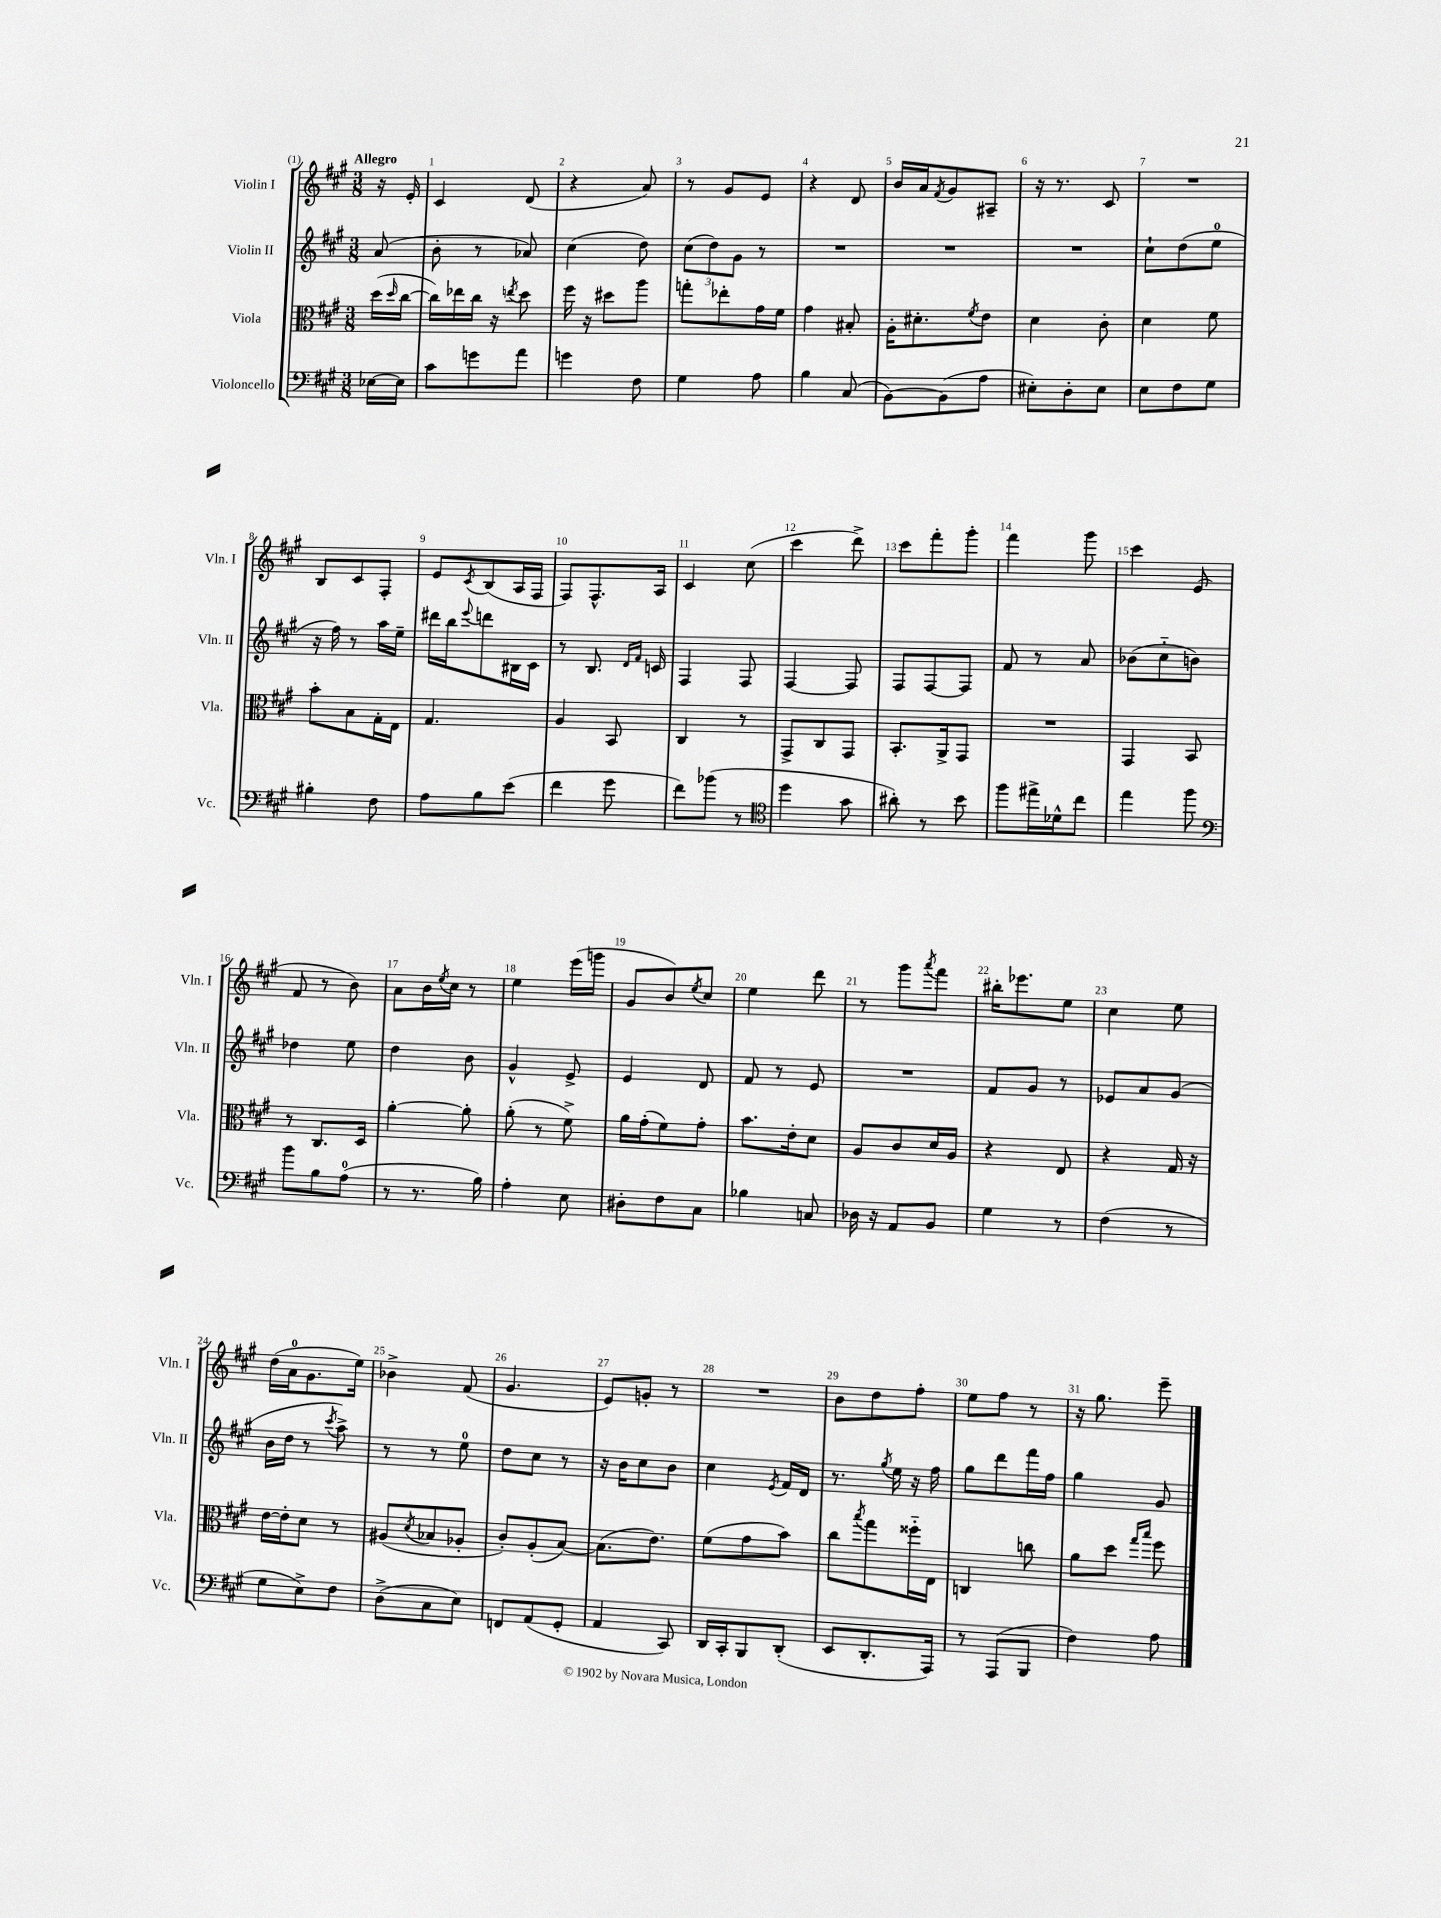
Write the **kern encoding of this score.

**kern	**kern	**kern	**kern
*staff4	*staff3	*staff2	*staff1
*clefF4	*clefC3	*clefG2	*clefG2
*k[f#c#g#]	*k[f#c#g#]	*k[f#c#g#]	*k[f#c#g#]
*M3/8	*M3/8	*M3/8	*M3/8
[16E-\LL	(16dd\LL	(8a/	16r
.	16qqdd/	.	.
16E-\]JJ	[16cc#\JJ	.	16e'/
=	=	=	=
8c#\L	16cc#\]LL)	8b'\	4c#/
.	16ee-\	.	.
8g\	16cc#\JJ	8r	.
.	16r	.	.
.	8qee/	.	.
8a\J	8dd\	8a-/)	(8d/
=	=	=	=
4g\	16ff#\	(4cc#\	4r
.	16r	.	.
.	8dd#\L	.	.
8F#\	8aa\J	8dd\)	8a/)
=	=	=	=
4G#\	8gg'\L	(12cc#\L	8r
.	.	12dd\)	.
.	8ee-'\	.	8g#/L
.	.	12g#\J	.
8A\	16g#\L	8r	8e/J
.	16f#\JJ	.	.
=	=	=	=
4B\	4g#\	4.r	4r
(8C#/	8B#'/	.	8d/
=	=	=	=
[8BB\L)	16A'\LK	4.r	16b/LL
.	8.d#'\	.	16a/J
.	.	.	8qf#/
(8BB\]	.	.	8g#/
.	8qf#/	.	.
8A\J	8e\J	.	8A#~/J
=	=	=	=
8E#'\L)	4d\	4.r	16r
.	.	.	8.r
8D'\	.	.	.
8E#\J	8c#'\	.	8c#/
=	=	=	=
8E\L	4d\	8cc#`\L	4.r
8F#\	.	(8dd\	.
8G#\J	8f#\	8ee\J	.
=	=	=	=
4B#'\	8b'\L	16r	8B/L
.	.	16ff#\)	.
.	8B\	8r	8c#/
8F#\	16G#'\L	16aa\LL	8F#'/J
.	16E\JJ	16ee~\JJ	.
=	=	=	=
8A\L	4.G#/	16ddd#\LL	8e/L
.	.	16bb\J	.
.	.	8qqeee/	8qc#/
8B\	.	8ddd\	(8B/
(8e\J	.	16B#\L	16A/L
.	.	16c#\JJ	16F#/JJ
=	=	=	=
4f#\	4A/	8r	8F#/L)
.	.	8.B/	8.F#^^/
8g#\	8BB/	.	.
.	.	16qqd/LL	.
.	.	16qqf#/JJ	.
.	.	16c/	16A/Jk
=	=	=	=
8f#\L)	4C#/	4F#/	4c#/
(8b-\J	.	.	.
8r	8r	8F#/	(8cc#\
=	=	=	=
*clefC4	*	*	*
4dd\	8GG#^/L	[4F#/	4ccc#\
.	8C#/	.	.
8g#\	8GG#/J	8F#/]	8ddd^\)
=	=	=	=
8a#'\)	8.BB'/L	8F#/L	8ccc#\L
8r	.	[8F#/	8fff#'\
.	16AA^/k	.	.
8b\	8GG#/J	8F#/]J	8ggg#'\J
=	=	=	=
8ff#\L	4.r	8f#/	4fff#\
16ee#^\L	.	8r	.
16d-^^\J	.	.	.
8cc#\J	.	8a/	8ggg#\
=	=	=	=
4ee\	4GG#/	(8b-\L	4ccc#\
.	.	8cc#'~\	.
8ff#\	8BB/	8b\J)	(8e/
=	=	=	=
*clefF4	*	*	*
8b\L	8r	4dd-\	8f#/
8B\	8.C#/L	.	8r
(8A\J	.	8ee\	8b\)
.	16D/Jk	.	.
=	=	=	=
8r	[4a'\	4dd\	8a\L
8.r	.	.	16b\L
.	.	.	8qee/
.	.	.	16cc#\JJ
.	8a'\]	8b\	8r
16B\)	.	.	.
=	=	=	=
4A'\	(8a'\	4g#^^/	4ee\
.	8r	.	.
8E\	8f#^\)	8e^/	(16eee\LL
.	.	.	16ggg\JJ
=	=	=	=
8D#'\L	16a\LL	4e/	8g#/L
.	(16g#'\J	.	.
8F#\	8f#\)	.	8b/)
.	.	.	8qee/
8C#\J	8g#'\J	8d/	8cc#/J
=	=	=	=
4B-\	8.b\L	8f#/	4ee\
.	.	8r	.
.	16e'\k	.	.
8C/	8d\J	8e/	8ddd\
=	=	=	=
16D-\	8A/L	4.r	8r
16r	.	.	.
8AA/L	8c#/	.	8ggg#\L
.	.	.	8qaaa/
8BB/J	16d/L	.	8fff#\J
.	16A/JJ	.	.
=	=	=	=
4G#\	4r	8f#/L	16bb#'\LK
.	.	.	8.eee-\
.	.	8g#/J	.
8r	8E/	8r	8ee\J
=	=	=	=
(4F#\	4r	8e-/L	4cc#\
.	.	8a/	.
8r	16G#/	(8g#/J	8ee\
.	16r	.	.
=	=	=	=
8G#\L	[16e\LL	16b\LL	(16dd\LL
.	16e'\]J	16dd\JJ	16a\J
8E^\)	8d\J	8r	8.g#\
.	.	8qccc#/	.
8F#\J	8r	8aa^\)	.
.	.	.	16ee\Jk)
=	=	=	=
(8D^\L	(8A#/L	8r	4b-^\
.	8qd/	.	.
8C#\	8B-/	8r	.
8E\J)	8A-'/J	8ee\	(8f#/
=	=	=	=
8FF/L	8c#'/L)	8dd\L	4.g#/
(8AA/	(8A'/	8cc#\J	.
8GG#'/J	[8B/J)	8r	.
=	=	=	=
4AA/	(8.B\]L	16r	8e/L)
.	.	16b\LK	.
.	.	8cc#\	8g'/J
.	8.e\J)	.	.
8CC#/)	.	8b\J	8r
=	=	=	=
16DD/LL	(8f#\L	4cc#\	4.r
16CC#'/J	.	.	.
8BBB/	8g#\	.	.
.	.	8qe/	.
(8DD'/J	8b\J)	16f#/LL	.
.	.	16d/JJ	.
=	=	=	=
8EE/L	8cc#\L	8.r	8b\L
.	8qbb/	.	.
8.DD'/	8gg#\	.	8dd\
.	.	8qgg#/	.
.	.	16ee\	.
.	16ff##'~\L	16r	8ff#'\J
16AAA/Jk)	16E\JJ	16ff#\	.
=	=	=	=
8r	4C/	8gg#\L	8ee\L
(8AAA/L	.	8ddd\	8ff#\J
8BBB/J	8cc\	16fff#\L	8r
.	.	16ff#\JJ	.
=	=	=	=
4F#\)	8a\L	4gg#\	16r
.	.	.	8.gg#\
.	8dd\J	.	.
.	16qqgg#/LL	.	.
.	16qqbb/JJ	.	.
8A\	8ff#\	8g#/	8eee~\
==	==	==	==
*-	*-	*-	*-
